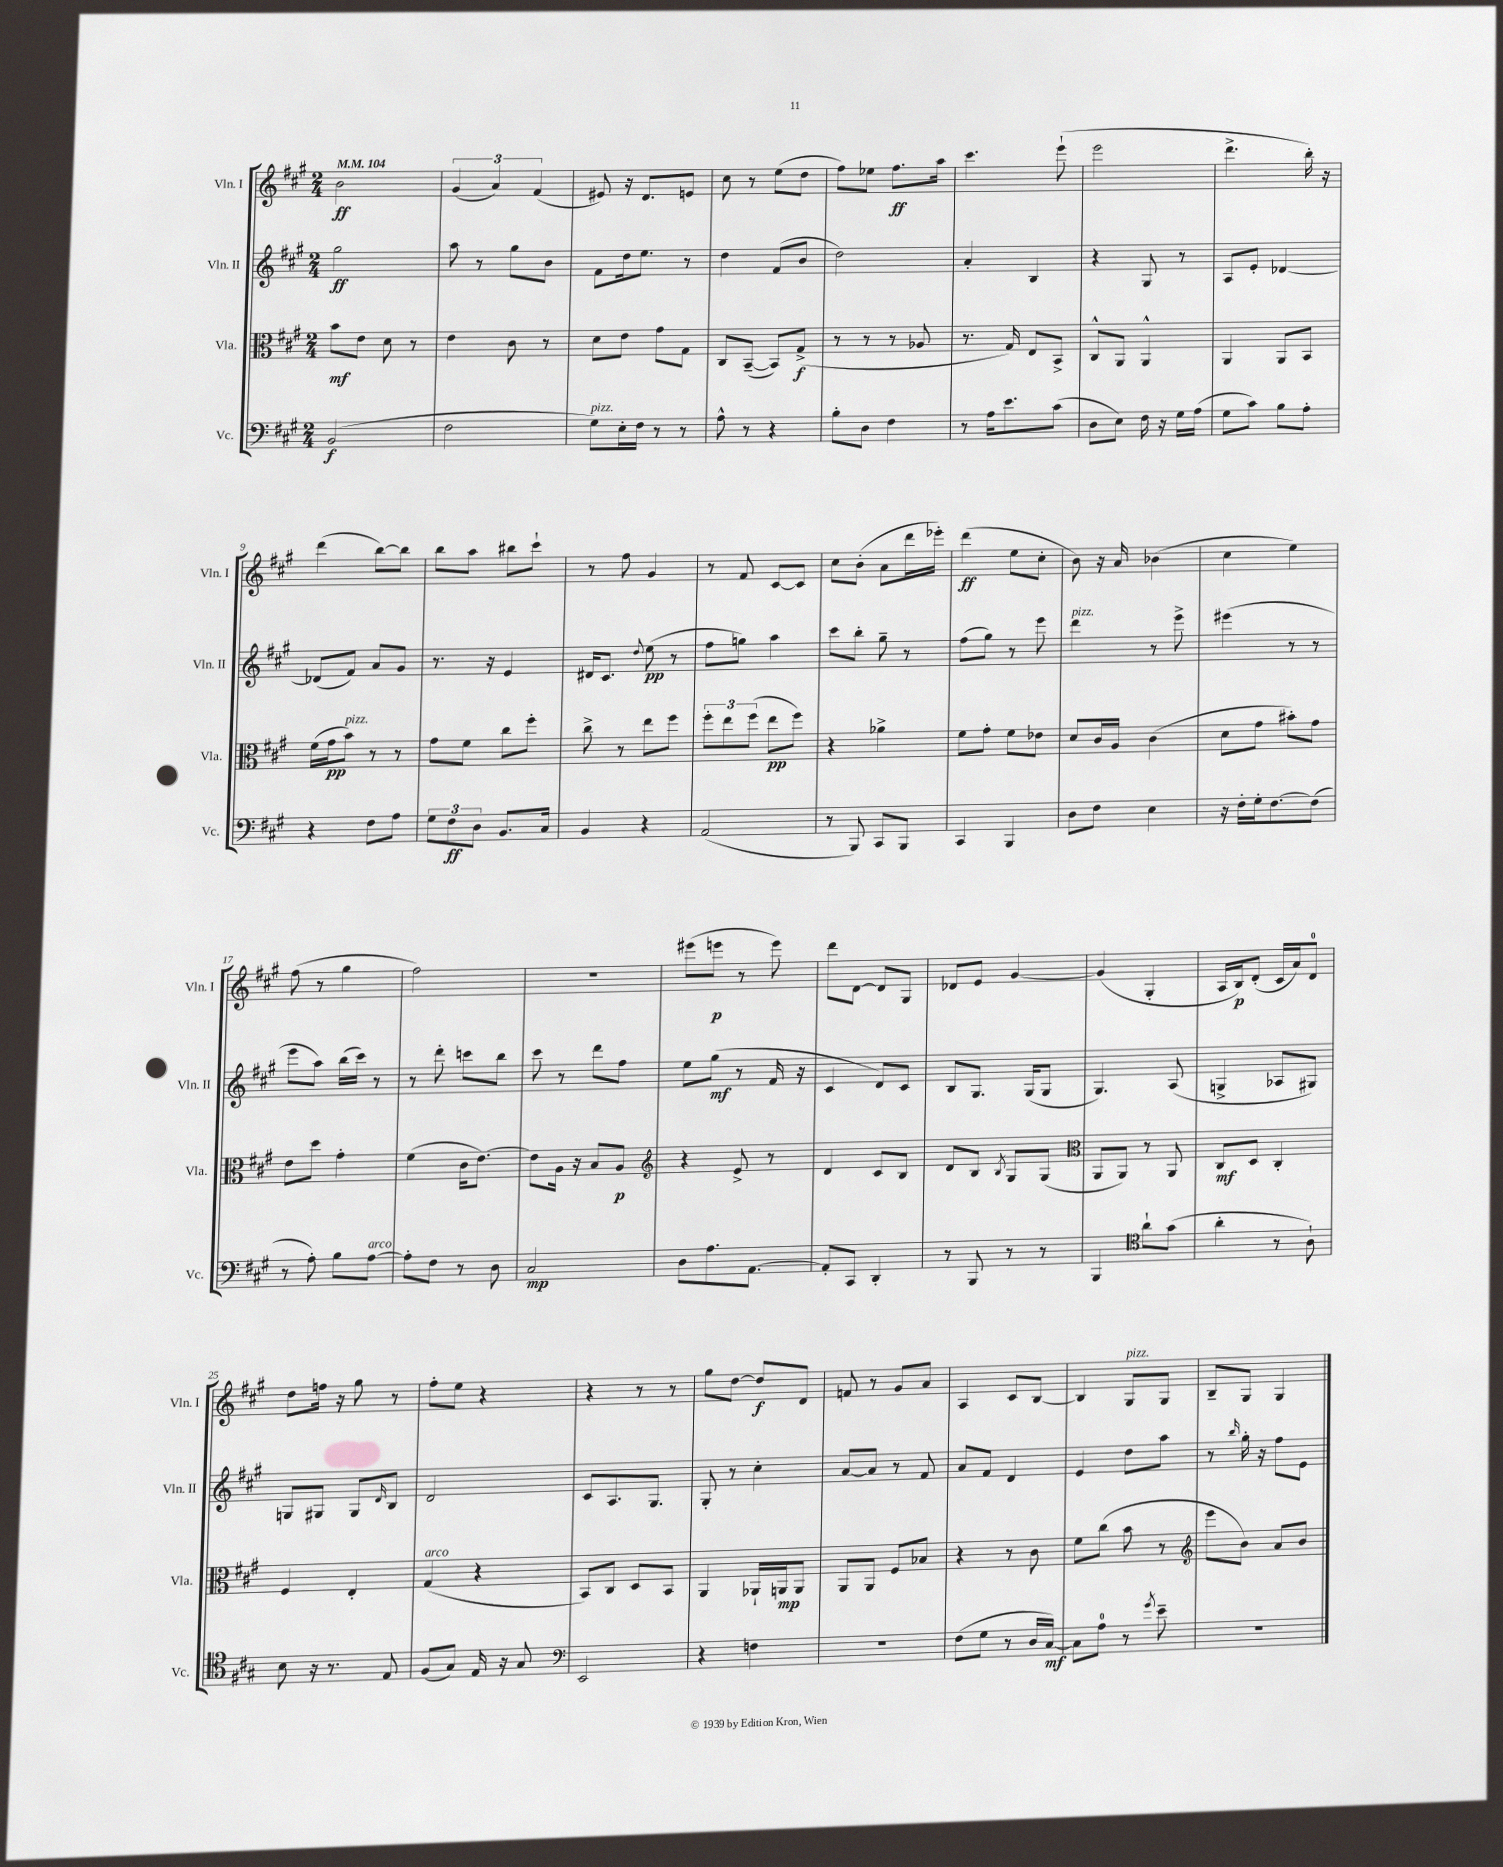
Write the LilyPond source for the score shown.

<<
\new StaffGroup <<
\new Staff = "s0" \with { instrumentName = "Vln. I" shortInstrumentName = "Vln. I" } {
    \clef treble \key a \major \numericTimeSignature \time 2/4 \tempo 4 = 104
    b'2\ff |
    \tuplet 3/2 { gis'4( a'4) fis'4( } |
    eis'8) r16 d'8. e'8 |
    cis''8 r8 e''8( d''8 |
    fis''8) ees''8 fis''8.\ff a''16 |
    cis'''4. e'''8-!( |
    e'''2 |
    d'''4.-> b''16-.) r16 |
    d'''4( b''8~) b''8 |
    b''8 a''8 bis''8 cis'''8-! |
    r8 fis''8 gis'4 |
    r8 fis'8 cis'8~ cis'8 |
    cis''8 b'8-.( a'8 d'''16 ees'''16-.) |
    d'''4\ff( e''8 cis''8-. |
    b'8) r16 a'16 bes'4( |
    cis''4 e''4) |
    fis''8( r8 gis''4 |
    fis''2) |
    R2 |
    eis'''8( e'''8\p r8 e'''8) |
    d'''8 d'8~ d'8 gis8 |
    des'8 e'8 gis'4~ |
    gis'4( gis4-. |
    a16 b16\p) d'8-.( cis'16 a'16) d'8-0 |
    d''8 f''16 r16 gis''8 r8 |
    fis''8-. e''8 r4 |
    r4 r8 r8 |
    gis''8 d''8~ d''8\f d'8 |
    f'8 r8 gis'8 a'8 |
    a4 cis'8 b8~ |
    b4 gis8^\markup { \italic "pizz." } gis8 |
    b8-- gis8 gis4 \bar "|." |
}
\new Staff = "s1" \with { instrumentName = "Vln. II" shortInstrumentName = "Vln. II" } {
    \clef treble \key a \major \numericTimeSignature \time 2/4
    gis''2\ff |
    a''8 r8 gis''8 b'8 |
    fis'8 d''16 e''8. r8 |
    d''4 fis'8( b'8 |
    d''2) |
    a'4-. b4 |
    r4 gis8 r8 |
    a8 e'8-. des'4~ |
    des'8( fis'8) a'8 gis'8 |
    r8. r16 e'4 |
    dis'16 cis'8. \appoggiatura { d''8 } e''8\pp( r8 |
    fis''8 g''8) a''4 |
    cis'''8 b''8-. gis''8-- r8 |
    fis''8( gis''8) r8 e'''8 |
    d'''4^\markup { \italic "pizz." } r8 e'''8-> |
    eis'''4( r8 r8 |
    e'''8 a''8) b''16( cis'''16) r8 |
    r8 d'''8-. c'''8 b''8 |
    cis'''8 r8 d'''8 fis''8 |
    e''8 gis''8\mf( r8 fis'16 r16 |
    cis'4 d'8) cis'8 |
    b8 gis8. gis16( gis8 |
    gis4.) a8( |
    g4-> aes8 gis8) |
    g8 gis8 gis8 \grace { d'16 } b8 |
    d'2 |
    cis'8 a8. gis8. |
    gis8-. r8 cis''4-. |
    a'8~ a'8 r8 fis'8 |
    a'8 fis'8 d'4 |
    e'4 d''8 a''8 |
    r8 \grace { b''16 } gis''16-. r16 fis''8 e'8 \bar "|." |
}
\new Staff = "s2" \with { instrumentName = "Vla." shortInstrumentName = "Vla." } {
    \clef alto \key a \major \numericTimeSignature \time 2/4
    b'8\mf e'8 d'8 r8 |
    e'4 cis'8 r8 |
    d'8 e'8 gis'8 gis8 |
    cis8 b,8~--( b,8) gis8->\f( |
    r8 r8 r8 aes8 |
    r8. gis16) e8 b,8-> |
    cis8-^ a,8 a,4-^ |
    a,4 a,8 b,8 |
    fis'16( gis'16\pp b'8^\markup { \italic "pizz." }) r8 r8 |
    gis'8 fis'8 cis''8 fis''8-. |
    cis''8-> r8 e''8 fis''8 |
    \tuplet 3/2 { fis''8-. e''8 fis''8( } e''8\pp fis''8) |
    r4 aes'4-> |
    fis'8 gis'8-. fis'8 ees'8 |
    d'8 cis'16 a16 cis'4( |
    d'8 gis'8 bis'8-.) gis'8 |
    e'8 d''8 gis'4-. |
    fis'4( cis'16 e'8.~) |
    e'8 a16 r16 b8 a8\p |
    \clef treble r4 e'8-> r8 |
    d'4 cis'8 b8 |
    d'8 b8 \acciaccatura { b8 } gis8 gis8( |
    \clef alto a,8 a,8) r8 a,8 |
    cis8\mf d8 cis4-. |
    fis4 e4-. |
    gis4^\markup { \italic "arco" }( r4 |
    b,8) cis8 d8 b,8 |
    a,4 aes,16-! a,16\mp a,8 |
    a,8 a,8 fis8 bes8 |
    r4 r8 cis'8 |
    fis'8 cis''8( b'8 r8 |
    \clef treble e'''8 b'8) a'8 b'8 \bar "|." |
}
\new Staff = "s3" \with { instrumentName = "Vc." shortInstrumentName = "Vc." } {
    \clef bass \key a \major \numericTimeSignature \time 2/4
    b,2\f( |
    fis2 |
    gis8^\markup { \italic "pizz." }) e16-. fis16 r8 r8 |
    a8-^ r8 r4 |
    b8-. d8 fis4 |
    r8 a16 e'8. cis'8( |
    d8 e8) fis16 r16 gis16 a16( |
    gis8 cis'8) b8 a8-. |
    r4 fis8 a8 |
    \tuplet 3/2 { gis8 fis8\ff d8 } b,8. cis16 |
    b,4 r4 |
    a,2( |
    r8 b,,8) cis,8 b,,8 |
    cis,4 b,,4 |
    d8 fis8 e4 |
    r16 fis16-. gis16-. fis8.~ fis8( |
    r8 a8-.) b8 a8~^\markup { \italic "arco" } |
    a8-. fis8 r8 d8 |
    cis2\mp |
    d8 a8. a,8.~ |
    a,8-. cis,8 d,4-. |
    r8 b,,8 r8 r8 |
    b,,4 \clef tenor a'8-! gis'8( |
    a'4-. r8 a8-!) |
    b8 r16 r8. e8 |
    fis8( gis8) e16 r16 gis8 |
    \clef bass e,2 |
    r4 f4 |
    R2 |
    fis8( gis8 r8 d16 cis16~\mf) |
    cis8 a8-0 r8 \acciaccatura { gis'8 } e'8-- |
    r2 \bar "|." |
}
>>
>>
